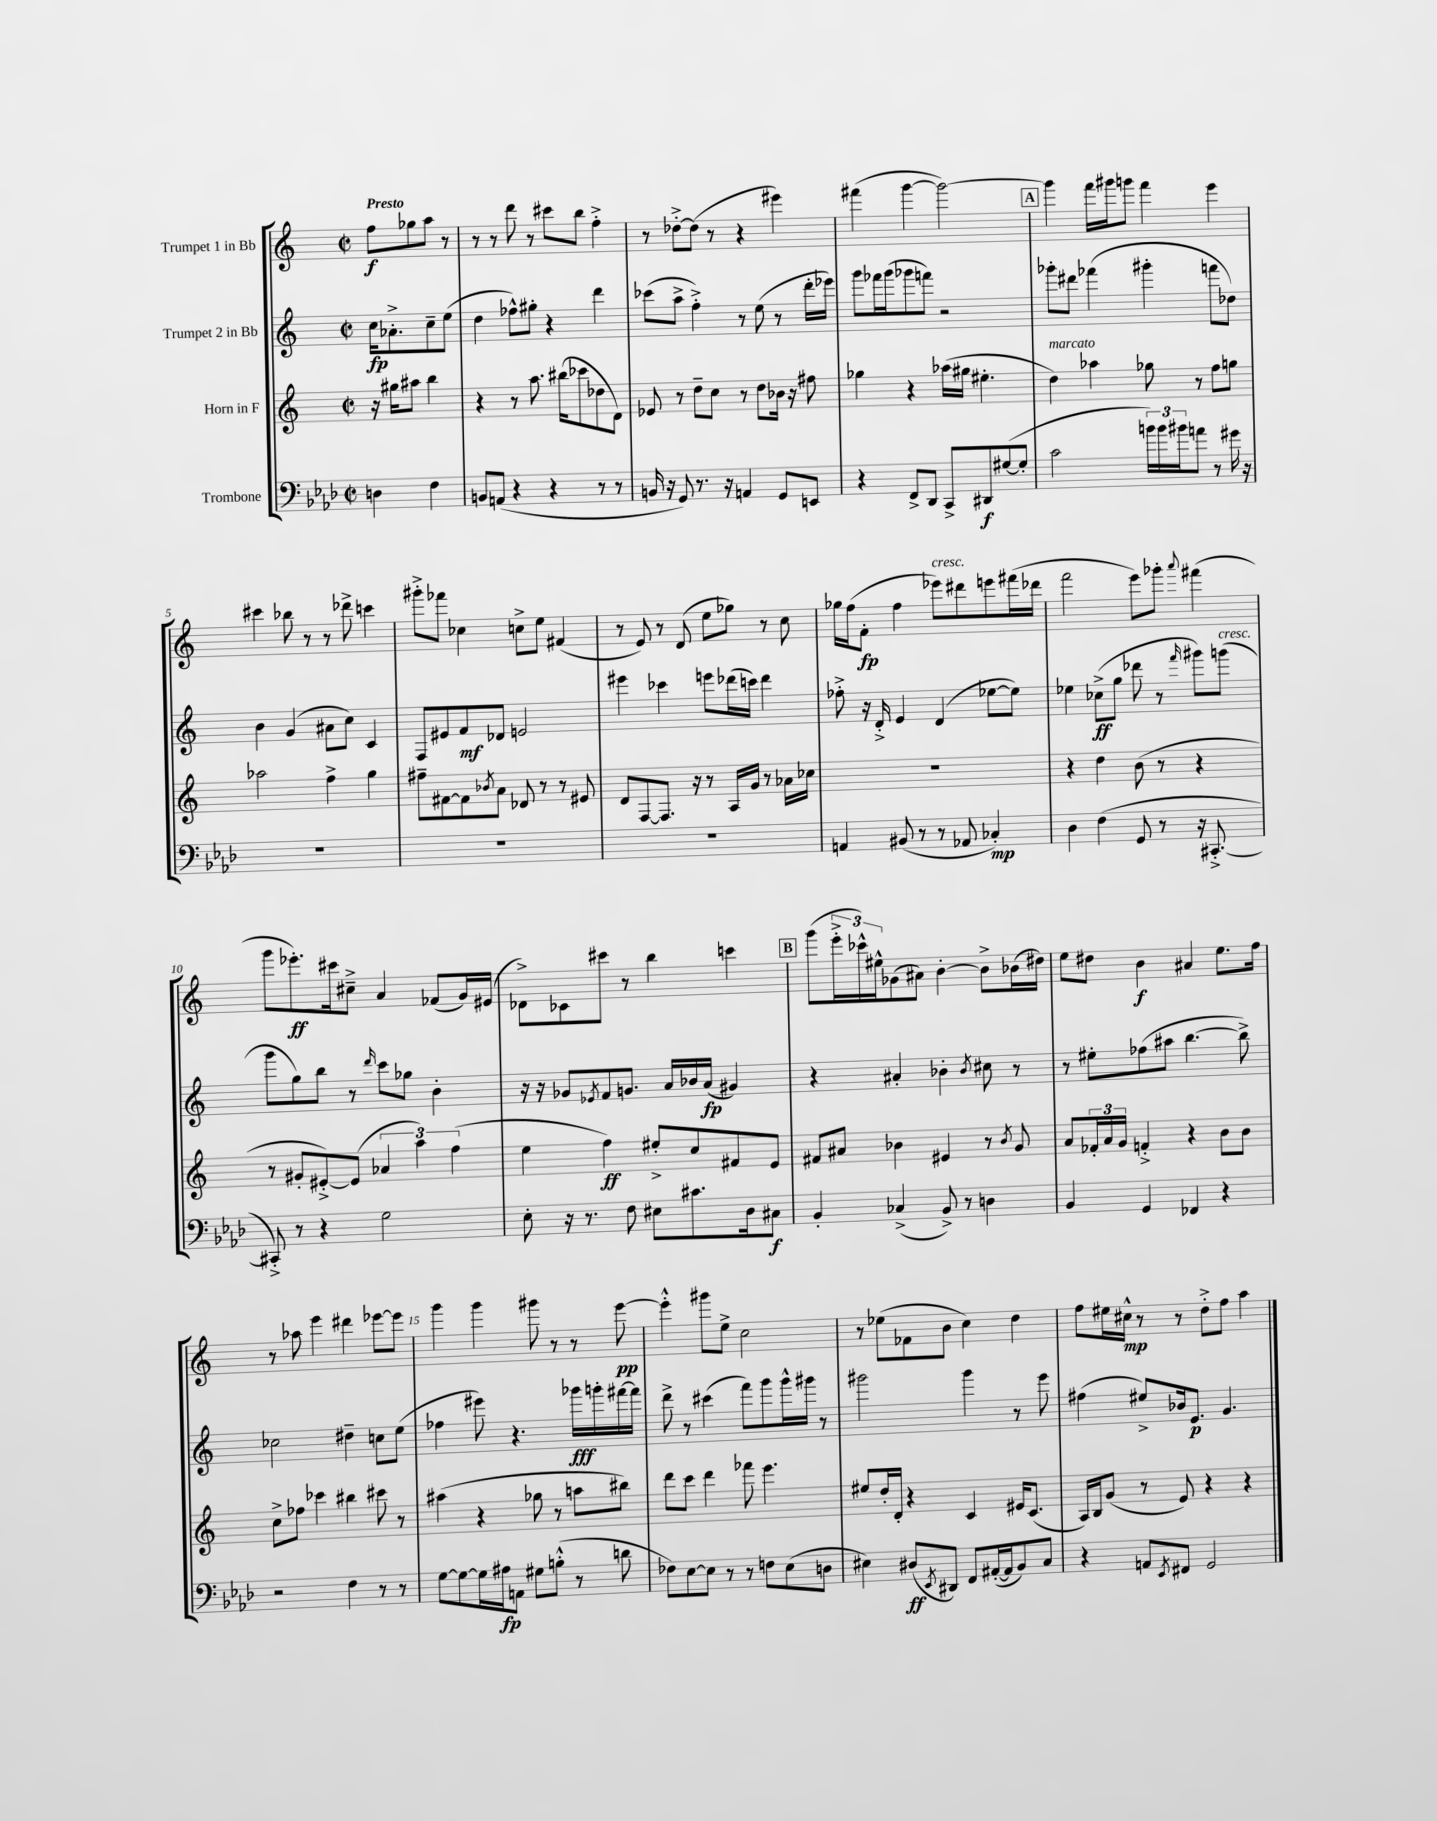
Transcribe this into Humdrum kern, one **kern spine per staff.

**kern	**kern	**kern	**kern
*staff4	*staff3	*staff2	*staff1
*clefF4	*clefG2	*clefG2	*clefG2
*k[b-e-a-d-]	*k[]	*k[]	*k[]
*M2/2	*M2/2	*M2/2	*M2/2
*met(c|)	*met(c|)	*met(c|)	*met(c|)
4D\	16r	16cc\LK	8ff\L
.	16gg#\LK	8.a-'^\	.
.	8aa#\J	.	8gg-\
4F\	4bb\	8cc~\	8aa\J
.	.	(8ee\J	8r
=	=	=	=
8BB/L	4r	4dd\	8r
(8AA/J	.	.	8r
4r	8r	8ff-^^\L)	8ddd\
.	8.aa\	8gg#'\J	8r
4r	.	4r	8ccc#\L
.	(16bb#\LK	.	.
.	8ccc-\	.	8bb\J
8r	8dd-\	4ddd\	4ff'^\
8r	8d\J)	.	.
=	=	=	=
16BB/	8e-/	(8ccc-\L	8r
16r	.	.	.
8GG/)	8r	8aa^\J	[8dd-'^\L
8.r	8dd~\L	4ff'^\)	(8dd-\]J
.	8cc\J	.	8r
16r	.	.	.
4AA/	8r	8r	4r
.	8dd\L	(8ee\	.
8GG/L	16b-\Jk	8r	4eee#\)
.	16r	.	.
8EE/J	8ff#\	16ddd'\LL	.
.	.	16eee-\JJ)	.
=	=	=	=
4r	4gg-\	8ggg\L	(4fff#\
.	.	16fff-\L	.
.	.	(16ggg\J	.
8FF^/L	4r	8ggg-\	[4ggg\
8DD-/J	.	8fff\J)	.
8CC^/L	(16aa-\LL	2r	2ggg\_)
.	16gg#\JJ	.	.
8DD#/	4.ee#'\	.	.
([8G#/	.	.	.
8G#'/]J	.	.	.
=	=	=	=
2c\	4dd\)	8ggg-'\L	4ggg\]
.	.	8ddd#\J	.
.	4aa-\	(4fff-\	16fff\LL
.	.	.	16ggg#\J
.	.	.	8ggg\J
24b\LL)	8gg-\	4ggg#'\	4fff\
24b\	.	.	.
24b#\J	.	.	.
8a\J	8r	.	.
8r	8ff\L	8fff\L	4eee\
16g#\	8gg\J	8dd-\J)	.
16r	.	.	.
=	=	=	=
1r	2aa-\	4b\	4ccc#\
.	.	(4g/	8bb-\
.	.	.	8r
.	4ff^\	8a#\L	8r
.	.	8cc\J)	8ddd-^\
.	4gg\	4c/	4ccc\
=	=	=	=
1r	8ff#~\L	8F/L	8ggg#'^\L
.	[8f#\	8e#/	8fff-\J
.	8f#\]	8f/	4cc-\
.	8qb-/	.	.
.	8a\J	8d-/J	.
.	8d-/	2e/	8cc^\L
.	8r	.	8ee\J
.	8r	.	(4f#/
.	8e#/	.	.
=	=	=	=
1r	8d/L	4eee#\	8r
.	[8F/	.	8e/)
.	8.F/]J	4ccc-\	8r
.	.	.	(8d/
.	16r	.	.
.	8r	8eee\L	8ee\L
.	16A/LL	(16ddd-\L	8gg-\J)
.	16g/JJ	16ccc\JJ)	.
.	8r	4ddd-\	8r
.	16a-\LL	.	8cc\
.	16cc-\JJ	.	.
=	=	=	=
4AA/	1r	8ff-'^\	16gg-\LL
.	.	.	(16ff\J
.	.	16r	8f'\J
.	.	16d'^/	.
(8BB#/	.	4e/	4ff\
8r	.	.	.
8r	.	(4d/	8eee-\L)
8AA-/	.	.	8ddd#\
4C-'/)	.	[8ee-\L	8eee\
.	.	8ee-\]J)	(16fff#\L
.	.	.	16ddd-\JJ
=	=	=	=
4D-\	4r	4ee-\	2fff\
(4F\	4dd\	(8cc-^\L	.
.	.	8gg\J	.
8GG/	(8b\	8ddd-\	8eee\L)
8r	8r	8r	8ggg-'\J
.	.	16qqfff/	8qqaaa/
16r	4r	8ggg#\L)	(4fff#\
[8.CC#'^/	.	.	.
.	.	(8ggg\J	.
=	=	=	=
8CC#'^/])	8r	8ggg\L	8ggg\L
8r	8g#'/L	8gg\)	8.eee-'\)
4r	[8e#'^/)	8bb\J	.
.	.	.	16ccc#\k
.	(8e#/]J	8r	8cc#~^\J
.	.	16qqddd/	.
2G\	6a-/	8ccc\L	4a/
.	.	8gg-\J	.
.	6aa\)	.	.
.	.	4b'\	(8f-/L
.	(6ff\	.	.
.	.	.	16g/L)
.	.	.	(16e#/JJ
=	=	=	=
8E-'\	4ee\	16r	8d-^\L)
.	.	16r	.
16r	.	8g-/L	8c-\
8.r	.	.	.
.	.	8qe-/	.
.	4ff\)	8f/	8ccc#\J
8F\	.	8.g/J	8r
8E#\L	8ee#'^/L	.	4bb\
.	.	16a/LL	.
8.c#\	8cc/	16b-/	.
.	.	(16a/JJ	.
.	8f#/	4g#/)	4ccc\
16D-\k	.	.	.
8C#\J	8e/J	.	.
=	=	=	=
4BB-'/	8f#/L	4r	(8ggg\L
.	8a#/J	.	24eee'^\L
.	.	.	24ccc-^^\)
.	.	.	24ee#^^\J
(4C-^/	4b-\	4a#'/	(8g-\
.	.	.	8a#\J)
8BB-^/)	4e#/	4b-'\	[4b'\
8r	.	.	.
.	.	8qb-/	.
4D\	8r	8cc#\	8b^\]L
.	8qb-/	.	.
.	8g/	8r	(16b-\L
.	.	.	16dd#\JJ)
=	=	=	=
4BB-/	8a/L	8r	8ee\L
.	24f-'/L	8ee#'\L	8dd#\J
.	24a/	.	.
.	24g/JJ	.	.
4GG/	4f'^/	(8ff-\	4b\
.	.	8aa#\J	.
4FF-/	4r	[4.bb\	4a#/
4r	8b\L	.	8.ee\L
.	8b\J	8bb^\])	.
.	.	.	16ff\Jk
=	=	=	=
2r	8cc^\L	2cc-\	8r
.	8ff-\J	.	8aa-\
.	4ccc-\	.	4eee\
4F\	4bb#\	4dd#~\	4ddd#\
8r	8ccc#\	8cc\L	[8eee-\L
8r	8r	(8ee\J	8eee-\]J
=	=	=	=
[8G\L	(4aa#\	4ff-\	4ggg\
8G\_	.	.	.
16G\]L	4r	8eee#\)	4ggg\
16A#\J	.	.	.
8AA\J	.	4.r	.
8G#\L	8gg-\	.	8ggg#\
(8B'^^\J	8r	.	8r
8r	8aa\L	16ggg-\LL	8r
.	.	16ggg'\	.
8d\	8bb#\J)	[16fff#\	[8eee\
.	.	16fff#\]JJ	.
=	=	=	=
8F-\L)	8ddd\L	8ddd^\	4eee'^^\]
[8E-\	8ccc\J	8r	.
8E-\]J	4ddd\	(4ccc#\	8ggg#\L
8r	.	.	8ee^\J
8r	8fff-\	8fff\L)	2cc\
8F\L	4.eee\	8ggg\	.
(8E-\	.	16ggg^^\L	.
.	.	16ggg#\JJ	.
8D\J	.	8r	.
=	=	=	=
4E#\)	8ee#/L	2ggg#\	8r
.	16dd'/L	.	(8ee-\L
.	16d'/JJ	.	.
(8D#/L	4r	.	8f-\
8qEE-/	.	.	.
8DD#/J)	.	.	8b\J
8FF/L	4c/	4ggg#\	4cc\)
([16AA#'/L	.	.	.
16AA#/]J	.	.	.
8BB-/)	16e#/LK	8r	4dd\
.	(8.c/J	.	.
8C/J	.	8eee\	.
=	=	=	=
4r	16A/LL)	(4ff#\	8ff\L
.	16B/J	.	.
.	(8g/J	.	16ee#\L
.	.	.	16cc#^^\JJ
8AA/L	8r	8ee#^/L)	8r
8qEE-/	.	.	.
8FF#/J	8e/)	16b-/k	8r
.	.	8.e/J	.
2GG/	4r	.	8dd'^\L
.	.	4.g/	8ff\J
.	4r	.	4aa\
==	==	==	==
*-	*-	*-	*-
